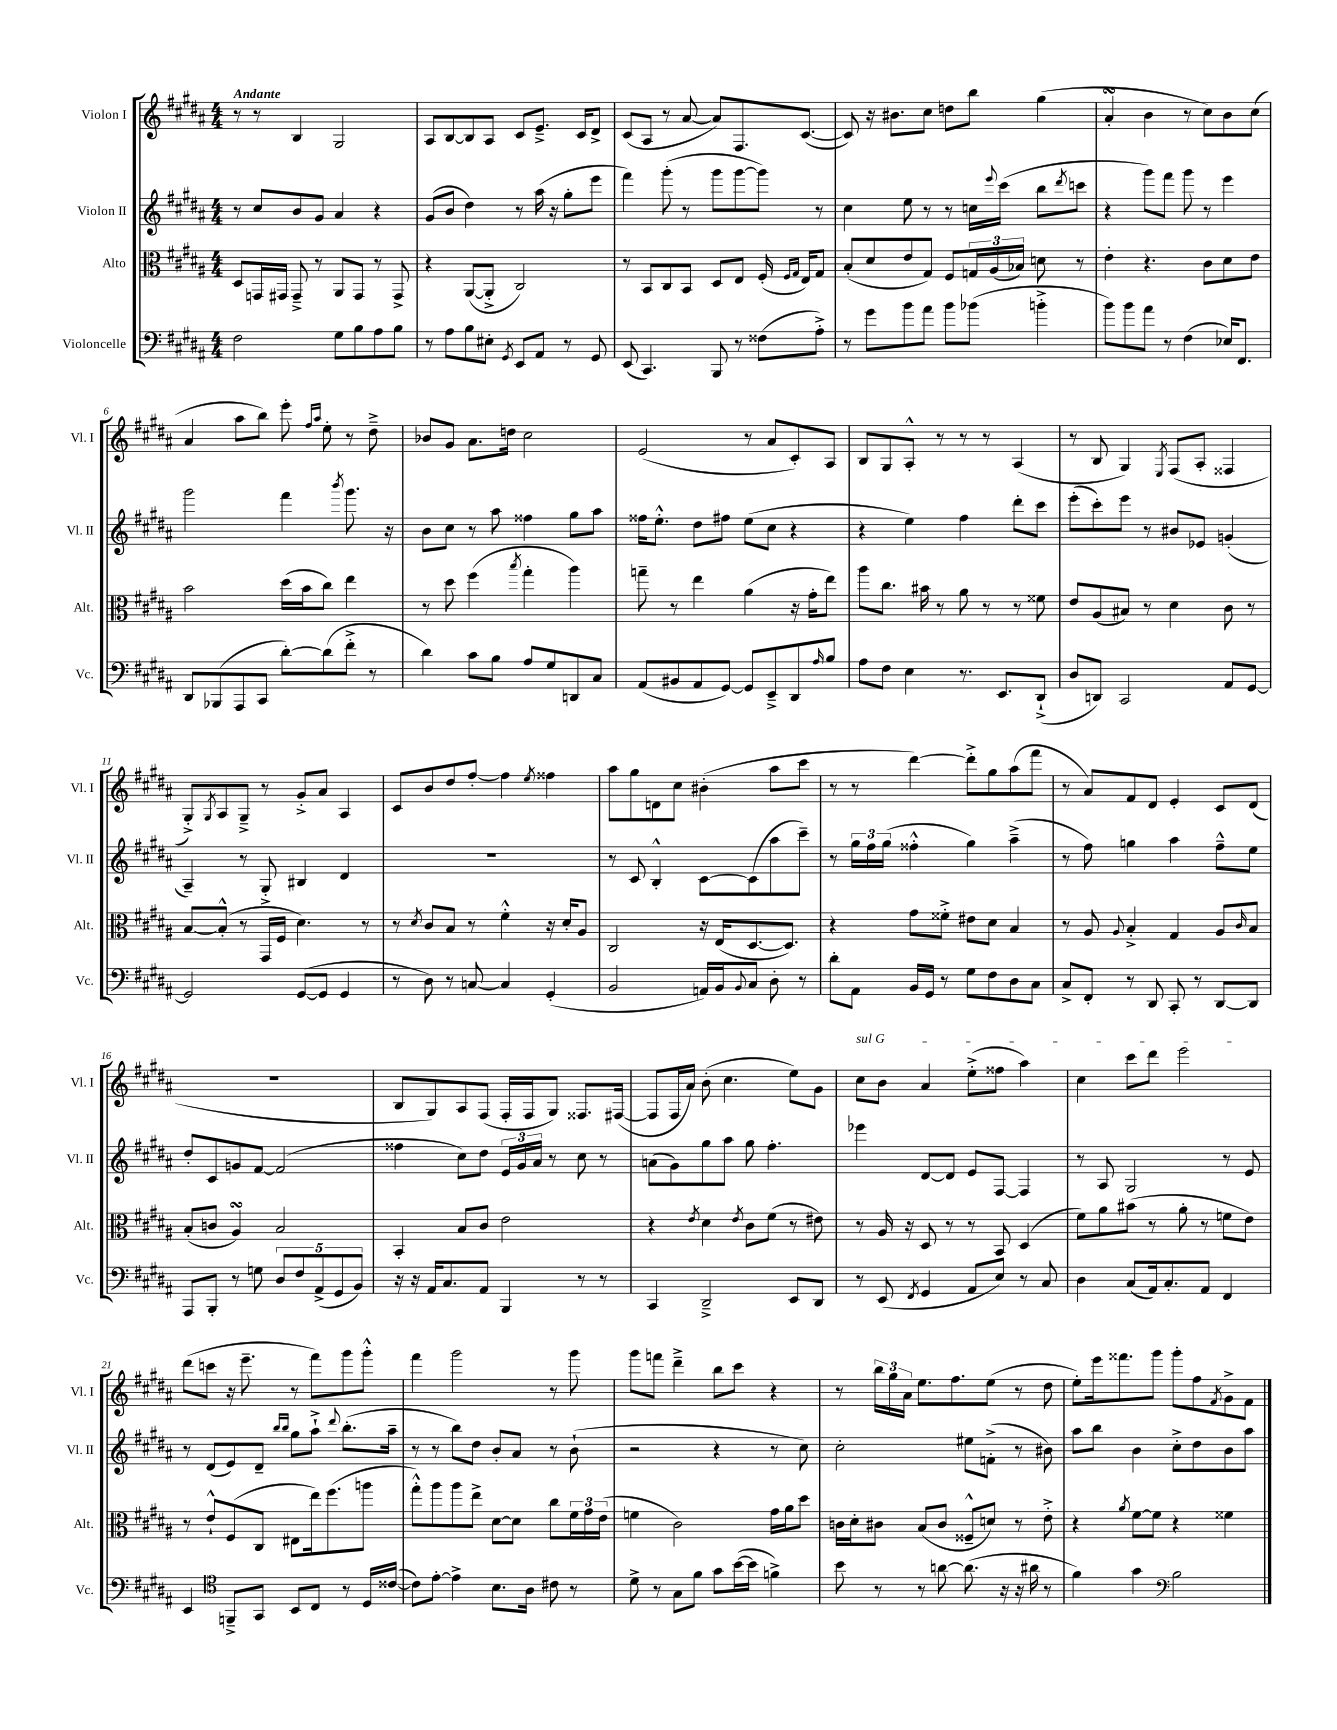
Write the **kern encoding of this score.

**kern	**kern	**kern	**kern
*part4	*part3	*part2	*part1
*staff4	*staff3	*staff2	*staff1
*I"Violoncelle	*I"Alto	*I"Violon II	*I"Violon I
*I'Vc.	*I'Alt.	*I'Vl. II	*I'Vl. I
*clefF4	*clefC3	*clefG2	*clefG2
*k[f#c#g#d#a#]	*k[f#c#g#d#a#]	*k[f#c#g#d#a#]	*k[f#c#g#d#a#]
*M4/4	*M4/4	*M4/4	*M4/4
=1	=1	=1	=1
!	!	!	!LO:TX:a:B:t=Andante
2F#\	8D#/L	8r	8r
.	16GGn/L	8cc#/L	8r
.	16GG#X/JJ	.	.
.	8GG#~^/	8b/	4B/
.	8r	8g#/J	.
8G#\L	8AA#/L	4a#/	2G#/
8B\	8GG#/J	.	.
8A#\	8r	4r	.
8B\J	8GG#^/	.	.
=2	=2	=2	=2
8r	4r	(8g#/L	8A#/L
8A#\L	.	8b/J	[8B/
8B\	([8AA#/L	4dd#\)	8B/]
8E#X'\J	8AA#'^/J]	.	8A#/J
8qGG#/	.	.	.
8EE/L	2C#/)	8r	8c#/L
8AA#/J	.	(16aa#\	8.e~^/J
.	.	16r	.
8r	.	8gg#'\L	.
.	.	.	16c#/KL
8GG#/	.	8eee\J	8d#^/J
=3	=3	=3	=3
(8EE/	8r	4fff#\)	(8c#/L
4.CC#/)	8BB/L	.	8A#/J
.	8C#/	(8ggg#'\	8r
.	8BB/J	8r	[8a#/
8BBB/	8D#/L	8ggg#\L	8a#/L])
8r	8E/J	[8ggg#\	8.F#/
(8F##X\L	(16F#'/	8ggg#\J])	.
.	16qqF#/LL	.	.
.	16qqG#/JJ	.	.
.	16E/KL)	.	([8.c#/J
8A#'^\J)	8G#/J	8r	.
=4	=4	=4	=4
8r	(8B'/L	4cc#\	8c#/])
8g#\L	8d#/	.	16r
.	.	.	8.b#X\L
8b\	8e/	8ee\	.
8a#\J	8G#/J)	8r	8cc#\J
8b\L	8F#/L	8r	8ddn\L
(8b-X\J	24Gn/L	16ccn\LL	8bb\J
.	(24A#/	.	.
.	.	8qqeee/	.
.	.	(16ccc#\JJ	.
.	24B-X/JJ)	.	.
4bn'^\	8dn\	8bb\L	(4gg#\
.	.	8qddd#/	.
.	8r	8cccn\J	.
=5	=5	=5	=5
8b\L)	4e'\	4r	4a#sSsS'/
8b\	.	.	.
8a#\J	4.r	8ggg#\L)	4b\
8r	.	8fff#\J	.
(4F#\	.	8ggg#\	8r
.	8c#\L	8r	8cc#\L)
16E-X/KL)	8d#\	4eee\	8b\
8.FF#/J	.	.	.
.	8e\J	.	(8cc#\J
!!LO:LB:g=z
=6	=6	=6	=6
8DD#/L	2b\	2ggg#\	4a#/
(8BBB-X/	.	.	.
8AAA#/	.	.	8aa#\L
8CC#/J	.	.	8bb\J)
[8d#'\L)	(16dd#\LL	4fff#\	8eee'\
.	16b\J	.	.
.	.	.	16qqff#/LL
.	.	.	16qqaa#/JJ
(8d#\]	8cc#\J)	.	8ee'\
.	.	8qbbb/	.
8f#'^\J	4ee\	8.ggg#\	8r
8r	.	.	8dd#~^\
.	.	16r	.
=7	=7	=7	=7
4d#\)	8r	8b\L	8b-X/L
.	8dd#\	8cc#\J	8g#/J
8c#\L	(4ff#\	8r	8.a#\L
8B\J	.	8aa#\	.
.	.	.	16ddn\Jk
.	8qbb/	.	.
8A#/L	4gg#'\	4ff##X\	2cc#\
8G#/	.	.	.
8DDn/	4aa#\)	8gg#\L	.
8C#/J	.	8aa#\J	.
=8	=8	=8	=8
(8AA#/L	8ggn~\	16ff##X\KL	(2e/
.	.	8.ee'^^\J	.
8BB#X/	8r	.	.
8AA#/	4ee\	8dd#\L	.
[8GG#/J)	.	8ff#X\J	.
8GG#/L]	(4a#\	(8ee\L	8r
8EE~^/	.	8cc#\J	8a#/L
8DD#/	16r	4r	8c#'/)
.	16g#'\KL	.	.
16qqA#/	.	.	.
8B/J	8ee\J)	.	8A#/J
=9	=9	=9	=9
8A#\L	8aa#\L	4r	8B/L
8F#\J	8.cc#\J	.	8G#/
4E\	.	4ee\)	8A#'^^/J
.	16b#X\	.	.
.	8r	.	8r
8.r	8a#\	4ff#\	8r
.	8r	.	8r
8.EE/L	.	.	.
.	8r	8ddd#'\L	(4A#/
(8DD#`^/J	8f##X\	8ccc#\J	.
=10	=10	=10	=10
8D#/L	8e/L	(8eee'\L	8r
8DDn/J)	(8A#/	8ccc#'\)	8B/
2CC#/	8B#X/J)	8eee\J	4G#/)
.	8r	8r	.
.	.	.	8qE/
.	4d#\	8b#X/L	(8F#/L
.	.	8e-X/J	8A#'/J
8AA#/L	8c#\	(4gn'/	4F##X/
[8GG#/J	8r	.	.
!!LO:LB:g=z
=11	=11	=11	=11
2GG#/]	[8B/L	4A#~/)	8G#'^/L)
.	.	.	8qG#/
.	(8B'^^/J]	.	8A#/
.	8r	8r	8G#~^/J
.	16GG#/LL	8G#'^/	8r
.	16F#/JJ	.	.
([8GG#/L	4.d#\)	4B#X/	8g#'^/L
8GG#/J]	.	.	8a#/J
4GG#/	.	4d#/	4A#/
.	8r	.	.
=12	=12	=12	=12
8r	8r	1r	8c#/L
.	8qd#/	.	.
8D#\)	8c#/L	.	8b/
8r	8B/J	.	8dd#/
[8Cn/	8r	.	[8ff#'/J
4C/]	4f#'^^\	.	4ff#\]
.	.	.	8qee/
(4GG#'/	16r	.	4ff##X\
.	16d#'/KL	.	.
.	8A#/J	.	.
=13	=13	=13	=13
2BB/	2C#/	8r	8aa#\L
.	.	8c#/	8gg#\
.	.	4B'^^/	8dn\
.	.	.	8cc#\J
16AAn/LL)	16r	[8c#\L	(4b#X'\
16BB/J	(16E/KL	.	.
8qqBB/	.	.	.
8C#/J	[8.D#/	(8c#\]	.
8D#'\	.	8aa#\	8aa#\L
.	8.D#/J])	.	.
8r	.	8ccc#~\J)	8ccc#\J
=14	=14	=14	=14
8d#'\L	4r	8r	8r
8AA#\J	.	24gg#\LL	8r
.	.	24ff#\	.
.	.	(24gg#\JJ	.
16BB/LL	8g#\L	4ff##X'^^\	[4ddd#\)
16GG#/JJ	.	.	.
8r	8f##X'^\J	.	.
8G#\L	8e#X\L	4gg#\)	8ddd#'^\L]
8F#\	8d#\J	.	8gg#\
8D#\	4B/	(4aa#~^\	(8aa#\
8C#\J	.	.	8fff#\J
=15	=15	=15	=15
8C#^/L	8r	8r	8r
8FF#'/J	8A#/	8ff#\)	8a#/L)
.	8qqA#/	.	.
8r	4B'^/	4ggn\	8f#/
8DD#/	.	.	8d#/J
8CC#'/	4G#/	4aa#\	4e'/
8r	.	.	.
[8DD#/L	8A#/L	8ff#~^^\L	8c#/L
.	16qqc#/	.	.
8DD#/J]	8B/J	8ee\J	(8d#/J
!!LO:LB:g=z
=16	=16	=16	=16
8AAA#/L	(8B'/L	8dd#'/L	1r
8BBB'/J	8cn/J	8c#/	.
8r	4A#sSsS/)	8gn/	.
8Gn\	.	[8f#/J	.
10D#/L	2B/	(2f#/]	.
10F#/	.	.	.
(10AA#^/	.	.	.
10GG#/	.	.	.
10BB/J)	.	.	.
=17	=17	=17	=17
16r	4BB'/	4ff##X\	8B/L
16r	.	.	.
16AA#/KL	.	.	8G#/)
8.C#/	.	.	.
.	8B/L	8cc#\L)	8A#/
8AA#/J	8c#/J	8dd#\J	(8F#/J
4BBB/	2e\	24e/LL	16F#'/LL
.	.	24g#/	.
.	.	.	16F#/J
.	.	24a#/JJ	.
.	.	8r	8G#/J)
8r	.	8cc#\	8.F##X/L
8r	.	8r	.
.	.	.	([16F#X/Jk
=18	=18	=18	=18
4CC#/	4r	(8an\L	8F#/L]
.	.	8g#\)	16F#/L
.	.	.	16a#/JJ)
.	8qe/	.	.
2DD#~^/	4d#\	8gg#\	(8b'\
.	.	8aa#\J	4.cc#\
.	8qe/	.	.
.	8c#\L	8gg#\	.
.	(8f#\J	4.ff#'\	.
8EE/L	8r	.	8ee\L)
8DD#/J	8e#X\)	.	8g#\J
=19	=19	=19	=19
!	!	!	!LO:TX:a:i:t=sul G
8r	8r	4eee-X\	8cc#\L
(8EE/	16A#/	.	8b\J
.	16r	.	.
8qFF#/	.	.	.
4GG#/	8D#/	[8d#/L	4a#/
.	8r	8d#/J]	.
8AA#/L	8r	8e/L	(8ee'^\L
8E/J)	8BB/	[8F#/J	8ff##X\J
8r	(4D#/	4F#/]	4aa#\)
8C#/	.	.	.
=20	=20	=20	=20
4D#\	8f#\L)	8r	4cc#\
.	8a#\	8A#/	.
(8C#/L	(8b#X\J	2G#/	8ccc#\L
16AA#/k)	8r	.	8ddd#\J
8.C#'/	.	.	.
.	8a#'\	.	2eee\
8AA#/J	8r	.	.
4FF#/	8fn\L	8r	.
.	8e\J)	8e/	.
!!LO:LB:g=z
=21	=21	=21	=21
4EE/	8r	8r	(8ddd#\L
.	8e`^^/L	(8d#/L	8cccn\J
*clefC4	*	*	*
8FFn~^/L	(8F#/	8e/)	16r
.	.	.	8.eee~\
8GG#/J	8C#/J	8d#~/J	.
.	.	16qqbb/LL	.
.	.	16qqbb/JJ	.
8BB/L	8E#X\L	8gg#\L	8r
8C#/J	16ee\k)	8aa#`^\J	8fff#\L)
.	(8.ff#\	.	.
.	.	8qqddd#/	.
8r	.	(8.bb'\L	8ggg#\
16D#/LL	8aan\J	.	8ggg#'^^\J
([16c##X/JJ	.	16aa#~\Jk	.
=22	=22	=22	=22
8c##\L])	8gg#'^^\L)	8r	4fff#\
[8e'\J	8aa#\	8r	.
4e^\]	8aa#\	8bb\L)	2ggg#\
.	8ee^\J	8dd#\J	.
8.B\L	[8d#\L	8b'/L	.
.	8d#\J]	8a#/J	.
16A#\Jk	.	.	.
8c#X\	8cc#\L	8r	8r
8r	24f#\L	(8b`\	8ggg#\
.	24g#\	.	.
.	(24e\JJ	.	.
=23	=23	=23	=23
8d#^\	4fn\	2r	8ggg#\L
8r	.	.	8fffn\J
8G#\L	2c#\)	.	4ddd#~^\
8f#\J	.	.	.
8g#\L	.	4r	8bb\L
([16b\L	.	.	8ccc#\J
16b\JJ]	.	.	.
4fn^\)	16g#\LL	8r	4r
.	16a#\J	.	.
.	8dd#\J	8cc#\)	.
=24	=24	=24	=24
8b\	16cn\LL	2cc#'\	8r
.	16d#'\J	.	.
8r	8c#X\J	.	24bb\LL
.	.	.	24gg#\
.	.	.	24a#\JJ
8r	(8B/L	.	8.ee\L
[8an\	8c#/J	.	.
.	.	.	8.ff#\
(8.a\]	8F##X~^^/L	8ee#X\L	.
.	8dn/J)	(8fn'^\J	(8ee\J
16r	.	.	.
16r	8r	8r	8r
16a#X\	.	.	.
8r	8e'^\	8b#X\)	8dd#\
=25	=25	=25	=25
4f#\)	4r	8aa#\L	8ee'\L)
.	.	8bb\J	16eee\k
.	.	.	8.fff##X\
.	8qa#/	.	.
4g#\	[8f#\L	4b\	.
.	8f#\J]	.	8ggg#\J
*clefF4	*	*	*
2B\	4r	8cc#'^\L	8ggg#'\L
.	.	8dd#\	8ff#\
.	.	.	8qf#/
.	4f##X\	8b\	8g#^\
.	.	8aa#\J	8f#\J
==	==	==	==
*-	*-	*-	*-
